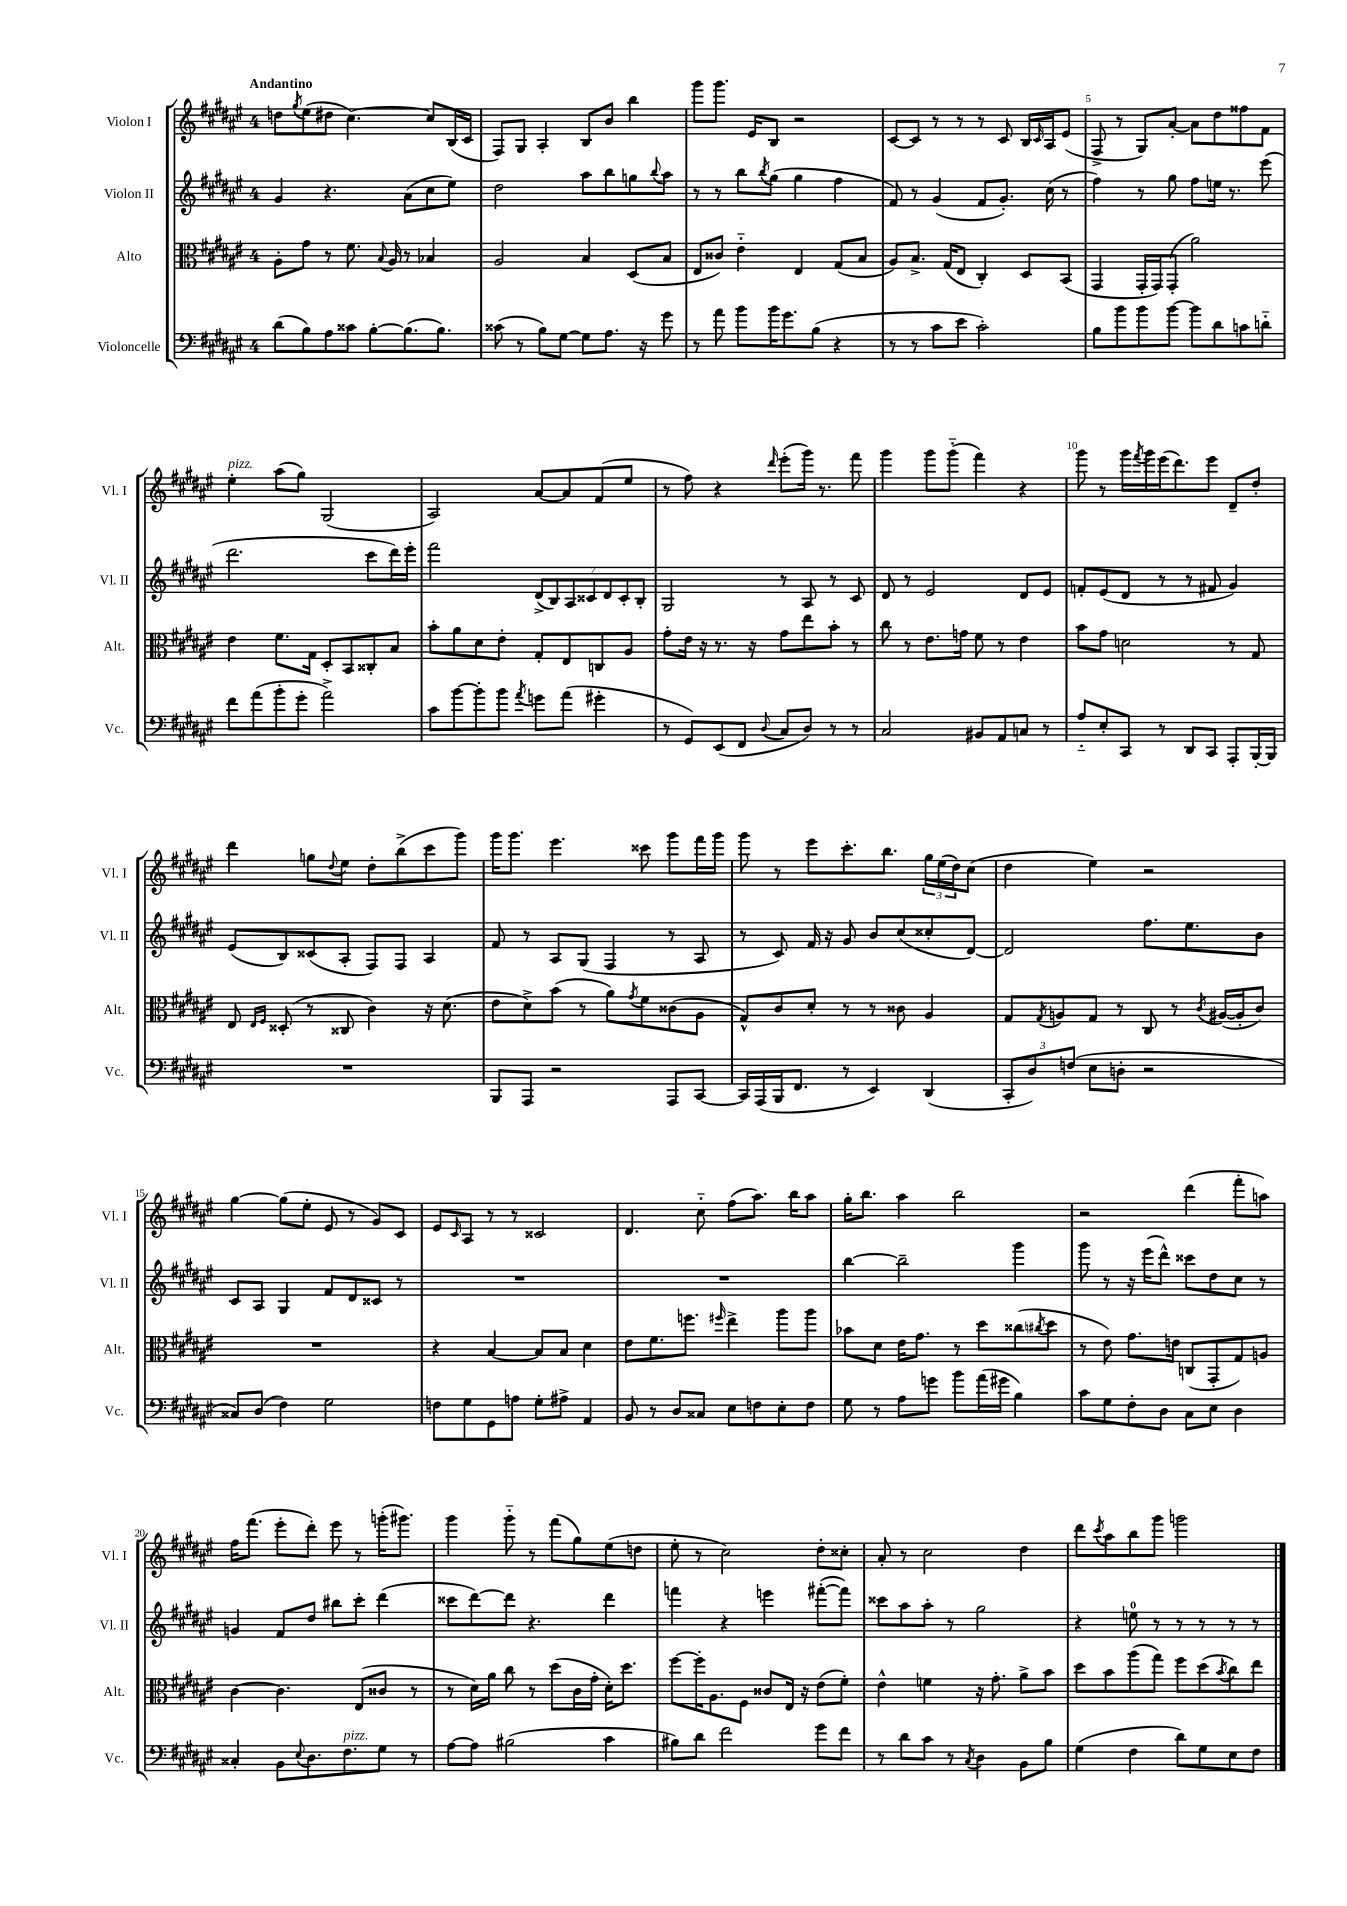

**kern	**kern	**kern	**kern
*staff4	*staff3	*staff2	*staff1
*clefF4	*clefC3	*clefG2	*clefG2
*k[f#c#g#d#a#e#]	*k[f#c#g#d#a#e#]	*k[f#c#g#d#a#e#]	*k[f#c#g#d#a#e#]
*M4/4	*M4/4	*M4/4	*M4/4
(8d#\L	8A#'\L	4g#/	8dd\L
.	.	.	8qgg#/
8B\)	8g#\J	.	(8ee#\
8A#\	8r	4.r	8dd#\J
8c##\J	8.f#\	.	[4.cc#\)
[8B'\L	.	.	.
.	8qqB/	.	.
.	16A#/	.	.
(8.B\]	8r	(8a#\L	.
.	4B-/	8cc#\	8cc#/]L
8.B\J)	.	.	.
.	.	8ee#\J)	(16B/L
.	.	.	16c#/JJ
=	=	=	=
(8c##\	2A#/	2dd#\	8F#/L)
8r	.	.	8G#/J
8B\L)	.	.	4A#'/
[8G#\J	.	.	.
8G#\]L	4B/	8aa#\L	8B/L
8.A#\J	.	8bb\	8b/J
.	(8D#/L	8gg\	4bb\
16r	.	.	.
.	.	8qqbb/	.
8g#\	8B/J	8aa#\J	.
=	=	=	=
8r	8E#/L	8r	8ggg#\L
8a#\	8c##/J)	8r	8.ggg#\J
8b\L	4e#'~\	8bb\L	.
.	.	.	16e#/LK
.	.	8qbb/	.
16b\K	.	(8gg#\J	8B/J
8.g#\	.	.	.
.	4E#/	4gg#\	2r
(8B\J	.	.	.
4r	(8G#/L	4ff#\	.
.	8B/J	.	.
=	=	=	=
8r	8A#/L)	8f#/)	[8c#/L
8r	8.B^/J	8r	8c#/]J
8c#\L	.	(4g#/	8r
.	(16G#/LK	.	.
8e#\J	8E#/J	.	8r
2c#'\)	4C#'/)	8f#/L	8r
.	.	8.g#'/J)	8c#/
.	8D#/L	.	16B/LL
.	.	.	16qqc#/
.	.	(16cc#\	16A#/J
.	(8BB/J	8r	(8e#/J
=	=	=	=
8B\L	4GG#/	4ff#\)	8F#^/
8b\	.	.	8r
8b\	16GG#'/LL	8r	8G#/L)
.	16GG#/J)	.	.
[8b\J	(8GG#'/J	8gg#\	[8a#'/J
8b\]L	2a#\)	8ff#\L	8a#\]L
8d#\	.	16ee\Jk	8dd#\
.	.	8.r	.
8c\	.	.	8ff##\
8d'~\J	.	(8eee#\	8f#\J
=	=	=	=
8f#\L	4e#\	2.ddd#\	4ee#'\
(8a#\	.	.	.
8b'\	8.f#\L	.	(8aa#\L
8g#'\J	.	.	8gg#\J)
.	16G#\Jk	.	.
2a#^\)	8D#'/L	.	(2G#/
.	8BB/	.	.
.	8C##'/	8ccc#\L	.
.	8B/J	16ddd#\L)	.
.	.	16eee#'\JJ	.
=	=	=	=
8c#\L	8b'\L	2fff#\	2A#/)
[8b\	8a#\	.	.
8b'\]	8d#\	.	.
8b\J	8e#'\J	.	.
8qa#/	.	.	.
8g\L	8G#'/L	(14d#^/L	[8a#/L
.	.	14B/)	.
(8a#\J	8E#/	.	8a#/]
.	.	14A#/	.
.	.	14c##/	.
4g#'\	8C/	.	(8f#/
.	.	14d#/	.
.	.	14c##'/	.
.	8A#/J	.	8ee#/J
.	.	14B'/J	.
=	=	=	=
8r	8g#'\L	2G#/	8r
8GG#/L)	16e#\Jk	.	8ff#\)
.	16r	.	.
(8EE#/	8.r	.	4r
8FF#/J	.	.	.
.	16r	.	.
8qqD#/	.	.	16qqddd#/
8C#/L	8g#\L	8r	(8eee#'\L
8D#/J)	8ee#\	8A#/	16ggg#\Jk)
.	.	.	8.r
8r	8b'\J	8r	.
8r	8r	8c#/	8fff#\
=	=	=	=
2C#/	8cc#\	8d#/	4ggg#\
.	8r	8r	.
.	8.e#\L	2e#/	8ggg#\L
.	.	.	(8ggg#'~\J
.	16g\Jk	.	.
8BB#/L	8f#\	.	4fff#\)
8AA#/	8r	.	.
8C/J	4e#\	8d#/L	4r
8r	.	8e#/J	.
=	=	=	=
8A#'~/L	8b\L	8f'/L	8ggg#\
8E#'/	8g#\J	(8e#/	8r
8CC#/J	2d\	8d#/J	16ggg#\LL
.	.	.	8qfff#/
.	.	.	16ggg#\
8r	.	8r	(16eee#\J
.	.	.	8.ddd#\)
8DD#/L	.	8r	.
8CC#/J	.	8f#/	8eee#\J
8AAA#'/L	8r	4g#/)	8d#~/L
[16BBB'/L	8G#/	.	8dd#'/J
16BBB/]JJ	.	.	.
=	=	=	=
1r	8E#/	(8e#/L	4ddd#\
.	16qqE#/LL	.	.
.	16qqF#/JJ	.	.
.	(8D##'/	8B/)	.
.	8r	(8c##/	8gg\L
.	.	.	8qqdd#/
.	8C##/	8A#'/J	8ee#\J
.	4c#\)	8F#/L)	8dd#'\L
.	.	8F#/J	(8bb^\
.	16r	4A#/	8ccc#\
.	(8.d#\	.	.
.	.	.	8ggg#\J)
=	=	=	=
8BBB/L	8e#\L	8f#/	16ggg#\LK
.	.	.	8.ggg#\J
8AAA#/J	8d#^\)	8r	.
2r	(8b\J	8A#/L	4.eee#\
.	8r	(8G#/J	.
.	8a#\L)	4F#/	.
.	8qg#/	.	.
.	8f#\	.	8ccc##\
8AAA#/L	(8c##\	8r	8ggg#\L
[8CC#/J	8A#\J	8A#/	16fff#\L
.	.	.	16ggg#\JJ
=	=	=	=
16CC#/]LL	8G#^^/L)	8r	8ggg#\
(16AAA#/	.	.	.
16BBB/J	8c#/	8c#/)	8r
8.FF#/J	.	.	.
.	8d#'/J	16f#/	8eee#\L
.	.	16r	.
8r	8r	8g#/	8.ccc#'\
4EE#/)	8r	8b/L	.
.	.	.	8.bb\J
.	8c##\	(8cc#/	.
(4DD#/	4A#/	8cc##'/	24gg#\LL
.	.	.	(24ee#\
.	.	.	24dd#\J)
.	.	[8d#/J)	(8cc#\J
=	=	=	=
12CC#'/L	8G#/L	2d#/]	4dd#\
12D#/)	.	.	.
.	8qG#/	.	.
.	8A/	.	.
(12F/J	.	.	.
8E#\L	8G#/J	.	4ee#\)
8D'\J	8r	.	.
2r	8C#/	8.ff#\L	2r
.	8r	.	.
.	.	8.ee#\	.
.	8qc#/	.	.
.	([16A#/LL	.	.
.	16A#'/]J	.	.
.	8c#/J)	8b\J	.
=	=	=	=
8C##/L)	1r	8c#/L	[4gg#\
(8D#/J	.	8A#/J	.
4F#\)	.	4G#/	(8gg#\]L
.	.	.	8ee#'\J
2G#\	.	8f#/L	8e#/
.	.	8d#/	8r
.	.	8c##/J	8g#/L)
.	.	8r	8c#/J
=	=	=	=
8F\L	4r	1r	8e#/L
.	.	.	16qqc#/
8G#\	.	.	8A#/J
8GG#\	[4B/	.	8r
8A\J	.	.	8r
8G#'\L	8B/]L	.	2c##/
8A#^\J	8B/J	.	.
4AA#/	4d#\	.	.
=	=	=	=
8BB/	8e#\L	1r	4.d#/
8r	8.f#\	.	.
8D#/L	.	.	.
.	8.ff\J	.	.
8C##/J	.	.	8cc#'~\
.	16qqff#/	.	.
8E#\L	4ee#^\	.	(8ff#\L
8F\	.	.	8.aa#\J)
8E#'\	8aa#\L	.	.
.	.	.	16bb\LK
8F\J	8aa#\J	.	8aa#\J
=	=	=	=
8G#\	8b-\L	[4bb\	16gg#'\LK
.	.	.	8.bb\J
8r	8d#\J	.	.
8A#\L	16e#\LK	2bb~\]	4aa#\
.	8.g#\J	.	.
8g\J	.	.	.
8b\L	8r	.	2bb\
(16a#\L	8dd#\L	.	.
16g#\JJ	.	.	.
4B\)	(8cc##\	4ggg#\	.
.	8qcc#/	.	.
.	8dd#\J	.	.
=	=	=	=
8c#\L	8r	8ggg#\	2r
8G#\	8e#\)	8r	.
8F#'\	8.g#\L	16r	.
.	.	(16eee#\LK	.
8D#\J	.	8ddd#^^\J)	.
.	16e\Jk	.	.
8C#\L	(8C/L	8ccc##\L	(4ddd#\
8E#\J	8GG#'/	8dd#\	.
4D#\	8G#/)	8cc#\J	8fff#'\L
.	8A/J	8r	8aa\J)
=	=	=	=
4C##'/	[4c#\	4g/	16ff#\LK
.	.	.	(8.fff#\J
8BB\L	4.c#\]	8f#/L	8eee#'\L
8qqE#/	.	.	.
8.D#\	.	8dd#/J	8ddd#'\J)
.	.	8bb#\L	8eee#\
8.F#\	.	.	.
.	(8E#/L	8ccc#'\J	8r
8G#\J	8c##/J	(4ddd#\	(16ggg'\LK
.	.	.	8.ggg#\J)
8r	8r	.	.
=	=	=	=
[8A#\L	8r	8ccc##\L	4ggg#\
8A#\]J	16d#\LL)	[8ddd#\)	.
.	16a#\JJ	.	.
(2B#\	8cc#\	8ddd#\]J	8ggg#'~\
.	8r	4.r	8r
.	(8dd#\L	.	(8fff#\L
.	16c#\L	.	8gg#\)
.	16g#'\JJ	.	.
4c#\	16d#'\LK)	4ddd#\	(8ee#\
.	8.dd#\J	.	.
.	.	.	8dd\J
=	=	=	=
8B#\L)	[8ff#\L	4fff\	8ee#'\
8d#\J	16ff#'\]K	.	8r
.	8.A#\	.	.
2f#\	.	4r	2cc#\)
.	8F#\J	.	.
.	8c##/L	4eee\	.
.	16E#/Jk	.	.
.	16r	.	.
8g#\L	(8e#\L	([8fff#'\L	8dd#'\L
8f#\J	8f#'\J)	8fff#\]J)	8cc##'\J
=	=	=	=
8r	4e#^^\	8ccc##\L	8a#'/
8d#\L	.	8aa#\	8r
8c#\J	4f\	8aa#'\J	2cc#\
8r	.	8r	.
8qC#/	.	.	.
4D#\	16r	2gg#\	.
.	8.g#'\	.	.
8BB\L	8a#^\L	.	4dd#\
8B\J	8b\J	.	.
=	=	=	=
(4G#\	8dd#\L	4r	8ddd#\L
.	.	.	8qccc#/
.	8b\	.	8aa#\
4F#\	(8aa#\	8ee\	8bb\
.	8gg#\J)	8r	8ggg#\J
8d#\L)	8ff#\L	8r	2ggg\
8G#\	(8dd#\	8r	.
.	8qb/	.	.
8E#\	8cc#\)	8r	.
8F#\J	8ee#\J	8r	.
==	==	==	==
*-	*-	*-	*-
